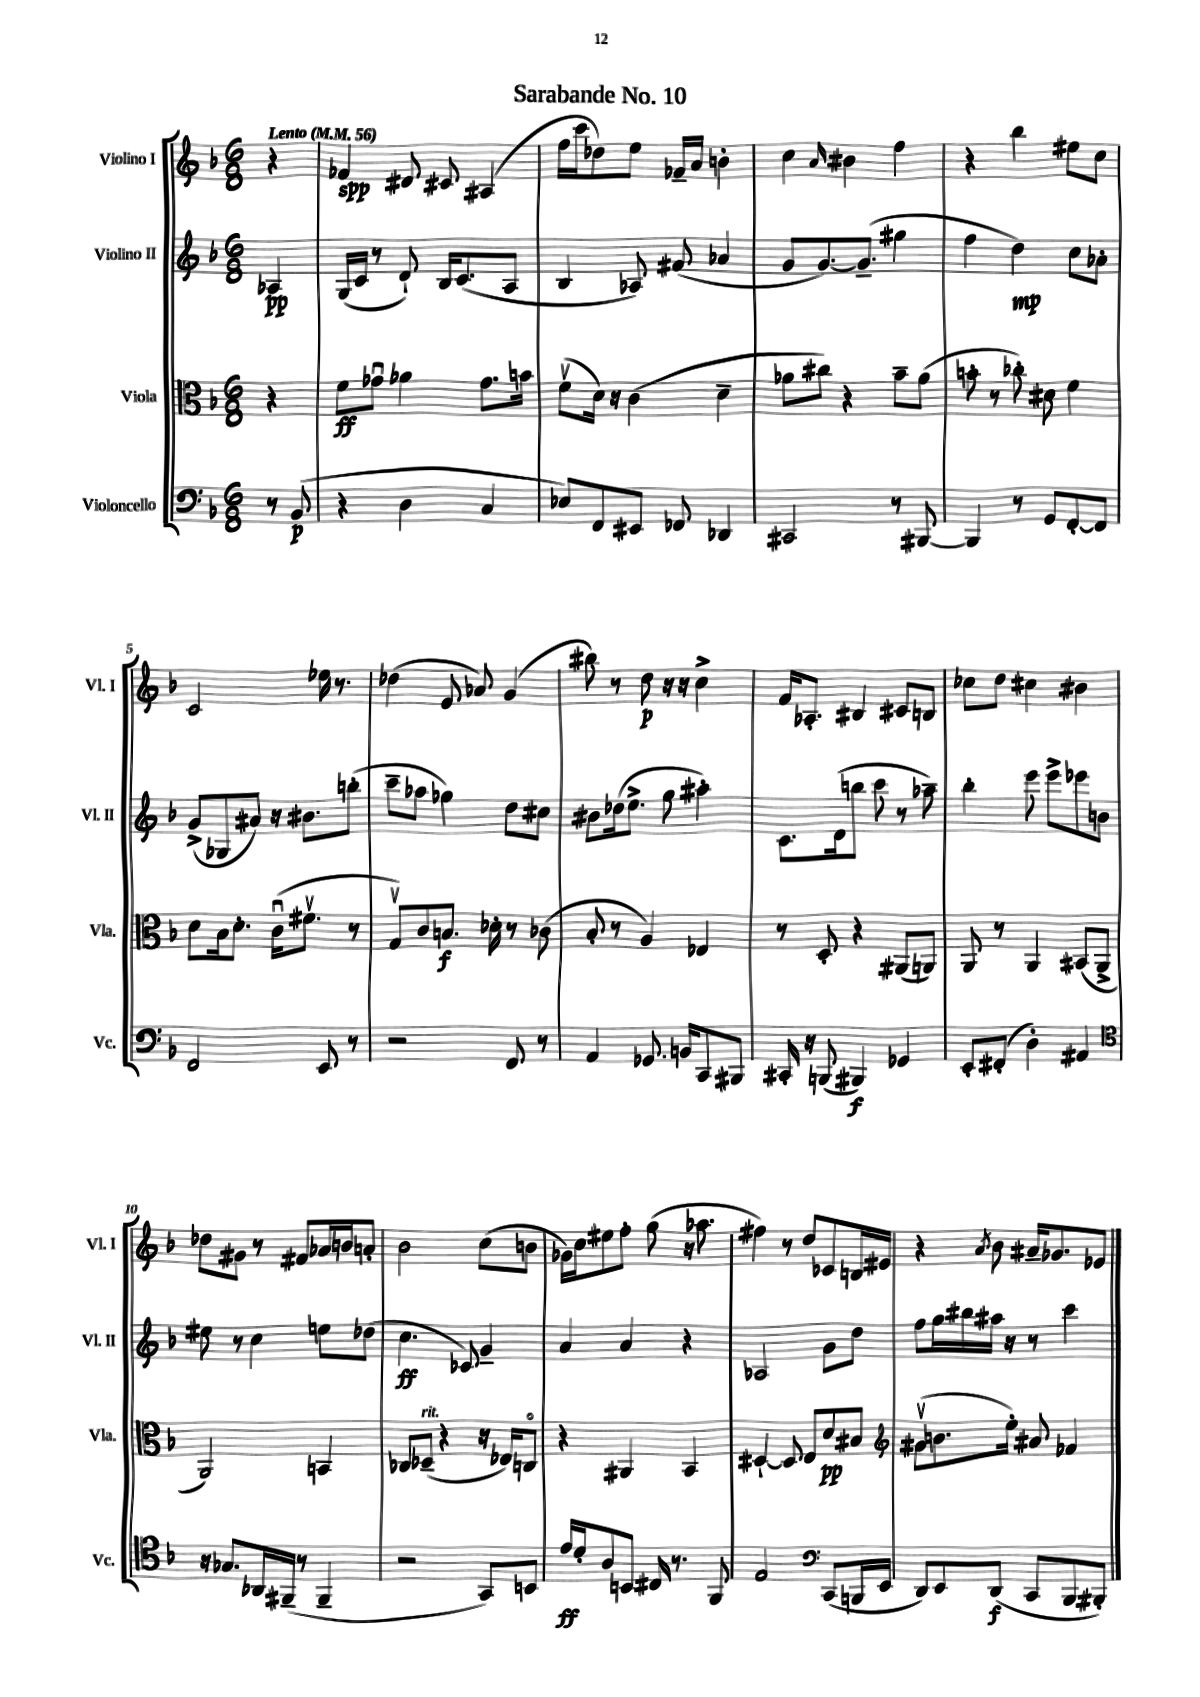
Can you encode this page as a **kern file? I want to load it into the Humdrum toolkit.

**kern	**dynam	**kern	**dynam	**kern	**dynam	**kern	**dynam
*part4	*part4	*part3	*part3	*part2	*part2	*part1	*part1
*staff4	*staff4	*staff3	*staff3	*staff2	*staff2	*staff1	*staff1
*I"Violoncello	*	*I"Viola	*	*I"Violino II	*	*I"Violino I	*
*I'Vc.	*	*I'Vla.	*	*I'Vl. II	*	*I'Vl. I	*
*clefF4	*	*clefC3	*	*clefG2	*	*clefG2	*
*k[b-]	*	*k[b-]	*	*k[b-]	*	*k[b-]	*
*M6/8	*	*M6/8	*	*M6/8	*	*M6/8	*
*MM56	*	*MM56	*	*MM56	*	*MM56	*
=	=	=	=	=	=	=	=
!	!	!	!	!	!	!LO:TX:a:B:t=Lento	!
8r	.	4r	.	4A-X/	pp	4r	.
(8BB-/	p	.	.	.	.	.	.
=1	=1	=1	=1	=1	=1	=1	=1
4r	.	8f\L	ff	(16G/LL	.	4f-X/	spp
.	.	.	.	16c/JJ	.	.	.
.	.	8g-Xu\J	.	8r	.	.	.
4D\	.	4a-X\	.	8d`/)	.	8d#X/	.
.	.	.	.	16B-/KL	.	8c#X/	.
.	.	.	.	(8.c/	.	.	.
4C/	.	8.g-\L	.	.	.	(4A#X/	.
.	.	.	.	8A/J	.	.	.
.	.	16bn\Jk	.	.	.	.	.
=2	=2	=2	=2	=2	=2	=2	=2
8E-X/L)	.	(8fv\L	.	4B-/	.	16ff\LL	.
.	.	.	.	.	.	16ccc\J	.
8FF/	.	16d\Jk)	.	.	.	8dd-X\)	.
.	.	16r	.	.	.	.	.
8EE#X/J	.	(4c\	.	8A-X/)	.	8ee\J	.
8FF-X/	.	.	.	(8f#X/	.	16f-X~/LL	.
.	.	.	.	.	.	16a/JJ	.
4DD-X/	.	4d~\	.	4a-X/	.	4bn'\	.
=3	=3	=3	=3	=3	=3	=3	=3
2CC#X/	.	8a-X\L	.	8g/L	.	4cc\	.
.	.	8cc#X\J)	.	[8.g/)	.	.	.
.	.	.	.	.	.	16qqa/	.
.	.	4r	.	.	.	4b#X\	.
.	.	.	.	(8.g~/J]	.	.	.
8r	.	8b-~\L	.	4gg#X\	.	4ff\	.
[8BBB#X/	.	(8a-\J	.	.	.	.	.
=4	=4	=4	=4	=4	=4	=4	=4
4BBB#/]	.	8bn'\	.	4ff\	.	4r	.
.	.	8r	.	.	.	.	.
8r	.	8cc-X'\)	.	4dd\)	mp	4bb-\	.
8GG/L	.	8d#X\	.	.	.	.	.
[8FF'/	.	4f\	.	8cc\L	.	8ee#X\L	.
8FF/J]	.	.	.	8a-X'\J	.	8cc\J	.
!!LO:LB:g=z
=5	=5	=5	=5	=5	=5	=5	=5
2FF/	.	8d\L	.	(8g^/L	.	2c/	.
.	.	16B-\k	.	8G-X/	.	.	.
.	.	8.d'\J	.	.	.	.	.
.	.	.	.	8a#X/J)	.	.	.
.	.	(16cu\KL	.	16r	.	.	.
.	.	8.f#Xv\J	.	8.b#X\L	.	.	.
8EE/	.	.	.	.	.	16ee-X\	.
.	.	.	.	.	.	8.r	.
8r	.	8r	.	(8bbn'\J	.	.	.
=6	=6	=6	=6	=6	=6	=6	=6
2r	.	8Gv/L)	.	8ccc~\L	.	(4dd-X\	.
.	.	8c/	.	8aa-X\J	.	.	.
.	.	8.Bn/J	f	4gg-X\)	.	8e/	.
.	.	.	.	.	.	8a-X/)	.
.	.	16d-X'\	.	.	.	.	.
8FF/	.	8r	.	8dd\L	.	(4g/	.
8r	.	(8c-X\	.	8cc#X\J	.	.	.
=7	=7	=7	=7	=7	=7	=7	=7
4AA/	.	8B-'/	.	8b#X\L	.	8bb#X\)	.
.	.	8r	.	(16dd-X\k	.	8r	.
.	.	.	.	8.ee^\J	.	.	.
8.GG-X/	.	4A/)	.	.	.	8dd\	p
.	.	.	.	8gg\	.	16r	.
16BBn/KL	.	.	.	.	.	16r	.
8CC/	.	4E-X/	.	4aa#X'\)	.	4cc^\	.
8BBB#X/J	.	.	.	.	.	.	.
=8	=8	=8	=8	=8	=8	=8	=8
16CC#X'/	.	8r	.	8.c\L	.	16f/KL	.
16r	.	.	.	.	.	8.A-X'/J	.
(8BBBn/	.	8D'/	.	.	.	.	.
.	.	.	.	(16d\k	.	.	.
4BBB#X/)	f	4r	.	8bbn\J	.	4B#X/	.
.	.	.	.	8ccc\	.	.	.
4GG-X/	.	(8AA#X/L	.	8r	.	8c#X/L	.
.	.	8AAn/J)	.	8aa-X~\)	.	8Bn/J	.
=9	=9	=9	=9	=9	=9	=9	=9
8EE'/L	.	8AA/	.	4bb-'\	.	8cc-X\L	.
(8FF#X'/J	.	8r	.	.	.	8dd\J	.
4D'\)	.	4AA/	.	8eee\	.	4cc#X\	.
.	.	.	.	8eee^\L	.	.	.
4AA#X/	.	(8BB#X/L	.	8eee-X\	.	4b#X\	.
.	.	8AA^/J	.	8bn\J	.	.	.
!!LO:LB:g=z
=10	=10	=10	=10	=10	=10	=10	=10
*clefC4	*	*	*	*	*	*	*
16r	.	2AA/)	.	8ee#X\	.	8dd-X\L	.
8.G-X/L	.	.	.	.	.	.	.
.	.	.	.	8r	.	8g#X\J	.
16AA-X/L	.	.	.	4cc\	.	8r	.
(16FF#X~/JJ	.	.	.	.	.	.	.
8r	.	.	.	.	.	8f#X/L	.
4FF#~/	.	4BBn/	.	8een\L	.	16a-X/L	.
.	.	.	.	.	.	16bn/J	.
.	.	.	.	(8dd-X\J	.	8an'/J	.
=11	=11	=11	=11	=11	=11	=11	=11
2r	.	8C-X/L	.	4.cc\	ff	2b-\	.
!	!	!LO:TX:a:i:t=rit.	!	!	!	!	!
.	.	(8D-X~/J	.	.	.	.	.
.	.	4r	.	.	.	.	.
.	.	.	.	8c-X/)	.	.	.
8GG/L)	.	16r	.	4g~/	.	(8cc\L	.
.	.	16E-X/KL)	.	.	.	.	.
8BBn/J	.	8Cn/J	.	.	.	8bn\J	.
=12	=12	=12	=12	=12	=12	=12	=12
16e/LL	ff	4r	.	4a/	.	16g-X\LL)	.
16d'/J	.	.	.	.	.	16cc\J	.
8A/	.	.	.	.	.	8ee#X\	.
8BBn/J	.	4AA#X/	.	4a/	.	8ff'\J	.
16C#X/	.	.	.	.	.	(8gg\	.
8.r	.	.	.	.	.	.	.
.	.	4BB-/	.	4r	.	16r	.
.	.	.	.	.	.	8.aa-X\	.
8FF/	.	.	.	.	.	.	.
=13	=13	=13	=13	=13	=13	=13	=13
2E/	.	[4D#X`/	.	2A-X/	.	4ff#X\)	.
.	.	8D#/]	.	.	.	8r	.
.	.	8E/L	.	.	.	8dd/L	.
*clefF4	*	*	*	*	*	*	*
(8CC/L	.	8d/	pp	8g\L	.	8c-X/	.
16BBBn/L	.	8B#X/J	.	8dd\J	.	16Bn/L	.
16EE/JJ	.	.	.	.	.	16e#X/JJ	.
=14	=14	=14	=14	=14	=14	=14	=14
*	*	*clefG2	*	*	*	*	*
8DD/L)	.	(8g#Xv\L	.	8ff\L	.	4r	.
8EE/	.	8.bn\	.	16gg\L	.	.	.
.	.	.	.	16bb#X\	.	.	.
.	.	.	.	.	.	8qa/	.
(8DD/J	f	.	.	16aa#X\JJ	.	8b-\	.
.	.	16ee'\Jk)	.	16r	.	.	.
8CC/L	.	8a#X/	.	8r	.	16a#X~/KL	.
.	.	.	.	.	.	8.g-X/	.
8BBB-/	.	4f-X/	.	4ccc\	.	.	.
8BBB#X'/J)	.	.	.	.	.	8e-X/J	.
==	==	==	==	==	==	==	==
*-	*-	*-	*-	*-	*-	*-	*-
